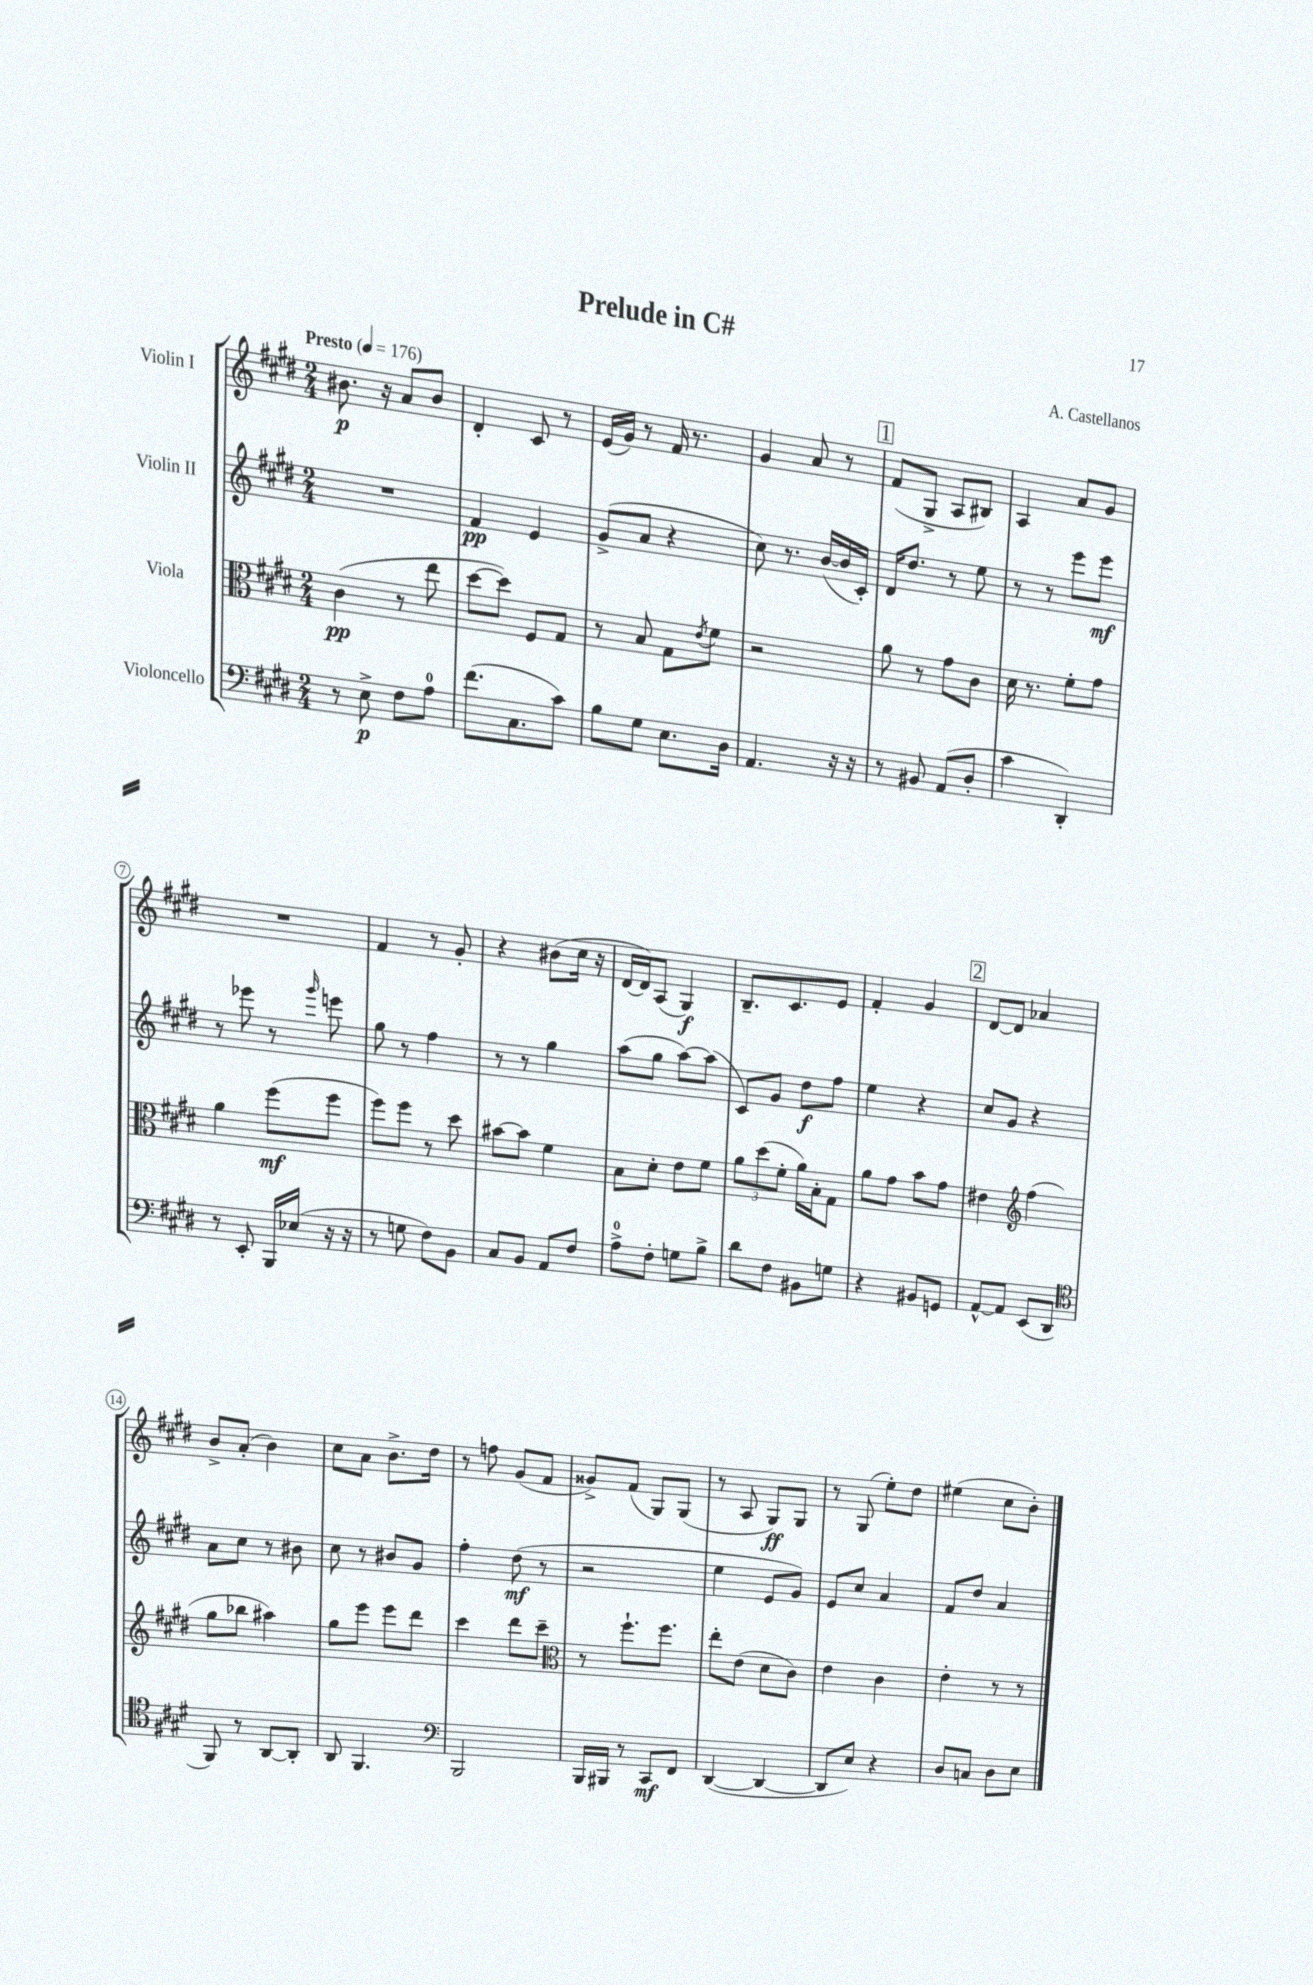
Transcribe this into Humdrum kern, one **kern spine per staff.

**kern	**kern	**kern	**kern
*staff4	*staff3	*staff2	*staff1
*clefF4	*clefC3	*clefG2	*clefG2
*k[f#c#g#d#]	*k[f#c#g#d#]	*k[f#c#g#d#]	*k[f#c#g#d#]
*M2/4	*M2/4	*M2/4	*M2/4
*MM176	*MM176	*MM176	*MM176
8r	(4c#	2r	8.b#
8E^	.	.	.
.	.	.	16r
8F#	8r	.	8a
8A	8ee	.	8b#
=	=	=	=
(8.f#	[8dd#	4f#	4d#'
.	8dd#])	.	.
8.C#	.	.	.
.	8F#	4e	8c#
8c#)	8G#	.	8r
=	=	=	=
8B	8r	(8g#^	(16e
.	.	.	16g#)
8G#	8B	8a	8r
8.E	8G#	4r	16f#
.	.	.	8.r
.	8qe	.	.
.	8f#	.	.
16D#	.	.	.
=	=	=	=
4.AA	2r	8cc#)	4g#
.	.	8.r	.
.	.	.	8a
.	.	([16b	.
16r	.	16b]	8r
16r	.	16c#')	.
=	=	=	=
8r	8a	16d#	(8f#
.	.	8.dd#	.
8BB#	8r	.	8G#^
(8AA	8g#	8r	8A
8D#'	8c#	8ee	8B#)
=	=	=	=
4c#	16d#	8r	4A
.	8.r	.	.
.	.	8r	.
4DD#')	8f#'	8eee	8a
.	8g#	8eee	8g#
=	=	=	=
8r	4a	8r	2r
8EE'	.	8eee-	.
16BBB	(8ff#	8r	.
(16E-	.	.	.
.	.	16qqggg#	.
16r	8ff#	8eee	.
16r	.	.	.
=	=	=	=
8r	8ff#)	8gg#	4f#
8G	8ff#	8r	.
8F#)	8r	4ff#	8r
8BB	8dd#	.	8g#'
=	=	=	=
8C#	[8b#	8r	4r
8BB	8b#]	8r	.
8AA	4f#	4gg#	(8b#
8F#	.	.	16cc#
.	.	.	16r
=	=	=	=
8A^	8B	(8aa	[16d#
.	.	.	16d#])
8F#'	8d#'	8gg#	(8A
8G	8e	[8aa)	4G#)
8B^	8f#	(8aa]	.
=	=	=	=
8d#	12a	8c#)	8.B~
.	(12dd#	.	.
8F#	.	8g#	.
.	12f#'	.	.
.	.	.	8.c#
8BB#	16a)	8dd#	.
.	16B'	.	.
8G	8G#	8ff#	8e
=	=	=	=
4r	8a	4ee	4f#'
.	8g#	.	.
8BB#	8b	4r	4g#
8GG	8g#	.	.
=	=	=	=
[8AA^^	4e#	8cc#	[8d#
8AA]	.	8g#	8d#]
*	*clefG2	*	*
(8EE	(4ff#	4r	4a-
8DD#	.	.	.
=	=	=	=
*clefC4	*	*	*
8FF#)	8gg#	8a	8b^
8r	8bb-	8cc#	(8a'
[8AA	4aa#)	8r	4b)
8AA']	.	8b#	.
=	=	=	=
8AA	8gg#	8cc#	8cc#
4.FF#	8eee	8r	8a
.	8eee	8b#	8.b^
.	8ddd#	8g#	.
.	.	.	16dd#
=	=	=	=
*clefF4	*	*	*
2BBB	4ccc#	4ff#'	8r
.	.	.	8ff
.	8ddd#	(8dd#	(8g#
.	8ccc#~	8r	8f#
=	=	=	=
*	*clefC3	*	*
16BBB	8r	2r	8g##^)
16BBB#	.	.	.
8r	8.ff#`	.	(8f#
8CC#	.	.	8G#)
.	8.ff#	.	.
8FF#	.	.	(8G#
=	=	=	=
([4DD#	8ee'	4ee	8r
.	(8e	.	8A
4DD#_	8d#	8e	8G#)
.	8c#)	8g#)	8G#
=	=	=	=
8DD#]	4e	8e	8r
8E)	.	8cc#	(8G#
4r	4c#	4a	8ee')
.	.	.	8dd#
=	=	=	=
8D#	4e'	8f#	(4ee#
8C	.	8dd#	.
8D#	8r	4a	8cc#
8E	8r	.	8b')
==	==	==	==
*-	*-	*-	*-
